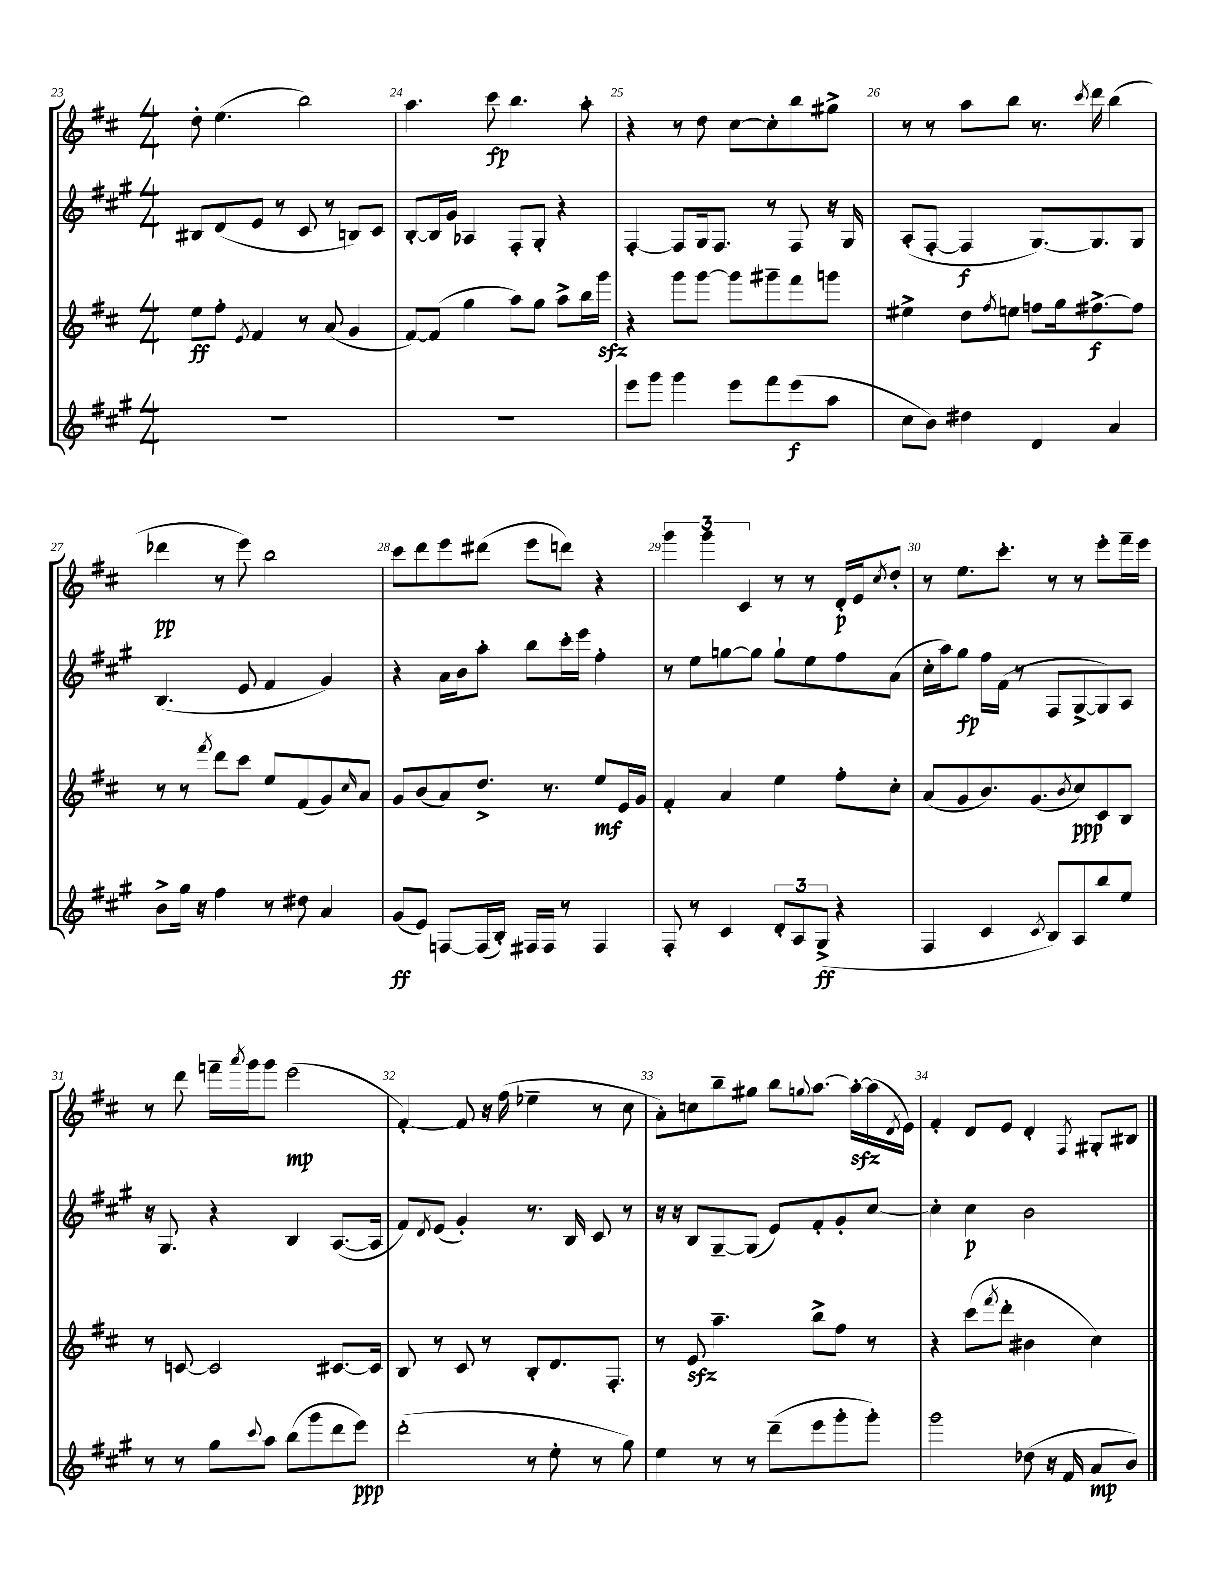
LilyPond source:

<<
\new StaffGroup <<
\new Staff = "s0" {
    \clef treble \key d \major \numericTimeSignature \time 4/4
    d''8-. e''4.( b''2) |
    a''4. cis'''8\fp b''4. a''8-. |
    r4 r8 d''8 cis''8~ cis''8-. b''8 gis''8-> |
    r8 r8 a''8 b''8 r8. \acciaccatura { cis'''8 } d'''16 b''4( |
    des'''4\pp r8 e'''8) b''2 |
    cis'''8 d'''8 e'''8 dis'''8( e'''8 d'''8) r4 |
    \tuplet 3/2 { g'''4 g'''4 cis'4 } r8 r8 d'16-.\p e'16 \acciaccatura { cis''8 } d''8-. |
    r8 e''8. cis'''8.-. r8 r8 e'''8-. fis'''16-- e'''16 |
    r8 d'''8 f'''16-- \acciaccatura { a'''8 } g'''16 g'''8 e'''2\mp( |
    fis'4~-.) fis'8 r16 fis''16( ees''4-- r8 cis''8 |
    a'8-.) c''8 b''8-- gis''8 b''8 \appoggiatura { g''8 } a''8.~ a''16~-.\sfz a''16( \acciaccatura { d'8 } e'16) |
    fis'4-. d'8 e'8 d'4-. \acciaccatura { fis8 } gis8-. bis8 \bar "|." |
}
\new Staff = "s1" {
    \clef treble \key a \major \numericTimeSignature \time 4/4
    bis8 d'8( e'8 r8 cis'8 r8 b8) cis'8 |
    b8~-. b16 gis'16 aes4 fis8-. gis8-. r4 |
    fis4~-. fis8 gis16 fis8. r8 fis8 r16 gis16 |
    a8-.( fis8~-. fis4\f gis8.~) gis8. gis8 |
    b4.( e'8 fis'4 gis'4) |
    r4 a'16 b'16 a''8-. b''8 cis'''16-. e'''16 fis''4-. |
    r8 e''8 g''8~ g''8 g''8-! e''8 fis''8 a'8( |
    cis''16-. a''16) gis''8\fp fis''16 fis'16( r8 fis8 gis8~-> gis8) a8 |
    r16 gis8. r4 b4 a8.~( a16 |
    fis'8) \acciaccatura { d'8 } e'8( gis'4-.) r8. b16 cis'8 r8 |
    r16 r16 b8 gis8~-- gis8( e'8) fis'8-. gis'8-. cis''8~ |
    cis''4-. cis''4\p b'2 \bar "|." |
}
\new Staff = "s2" {
    \clef treble \key d \major \numericTimeSignature \time 4/4
    e''8\ff fis''8-. \acciaccatura { e'8 } fis'4 r8 a'8( g'4 |
    fis'8~) fis'8( g''4 a''8) g''8 a''8-> b''16 g'''16\sfz |
    r4 g'''8 g'''8~ g'''8 gis'''8-- fis'''8 g'''8 |
    eis''4-> d''8 \acciaccatura { fis''8 } e''8 f''8 g''16 fis''8.~->\f fis''8 |
    r8 r8 \acciaccatura { fis'''8 } d'''8 cis'''8 e''8 fis'8( g'8) \grace { cis''16 } a'8 |
    g'8 b'8( a'8) d''8.-> r8. e''8\mf e'16 g'16 |
    fis'4-. a'4 e''4 fis''8-. cis''8-. |
    a'8( g'8 b'8.) g'8.( \acciaccatura { b'8 } cis''8\ppp) cis'8 b8 |
    r8 c'8~ c'2 cis'8.~ cis'16 |
    b8 r8 cis'8 r8 b8-. d'8. fis8.-. |
    r8 e'8\sfz a''4.-- b''8-> fis''8 r8 |
    r4 cis'''8( \acciaccatura { fis'''8 } d'''8-. bis'4 cis''4) \bar "|." |
}
\new Staff = "s3" {
    \clef treble \key a \major \numericTimeSignature \time 4/4
    R1 |
    R1 |
    e'''8 gis'''8 gis'''4 e'''8 fis'''8 e'''8\f( a''8 |
    cis''8 b'8) dis''4 d'4 a'4 |
    b'8-> gis''16 r16 fis''4 r8 dis''8 a'4 |
    gis'8\ff( e'8) f8~ f16( b16-.) fis16 fis16 r8 fis4 |
    fis8-. r8 cis'4 \tuplet 3/2 { d'8-. a8 gis8->\ff( } r4 |
    fis4 cis'4 \acciaccatura { cis'8 } b8) a8 b''8 e''8 |
    r8 r8 gis''8 \appoggiatura { cis'''8 } a''8 b''8( gis'''8 d'''8 e'''8\ppp) |
    d'''2-.( r8 e''8-. r8 gis''8) |
    e''4 r8 r8 d'''8--( e'''8 gis'''8-. gis'''8-.) |
    gis'''2 des''8( r16 fis'16 a'8\mp b'8) \bar "|." |
}
>>
>>
\layout { \context { \Score currentBarNumber = #23 \override BarNumber.break-visibility = ##(#f #t #t) barNumberVisibility = #all-bar-numbers-visible } }
